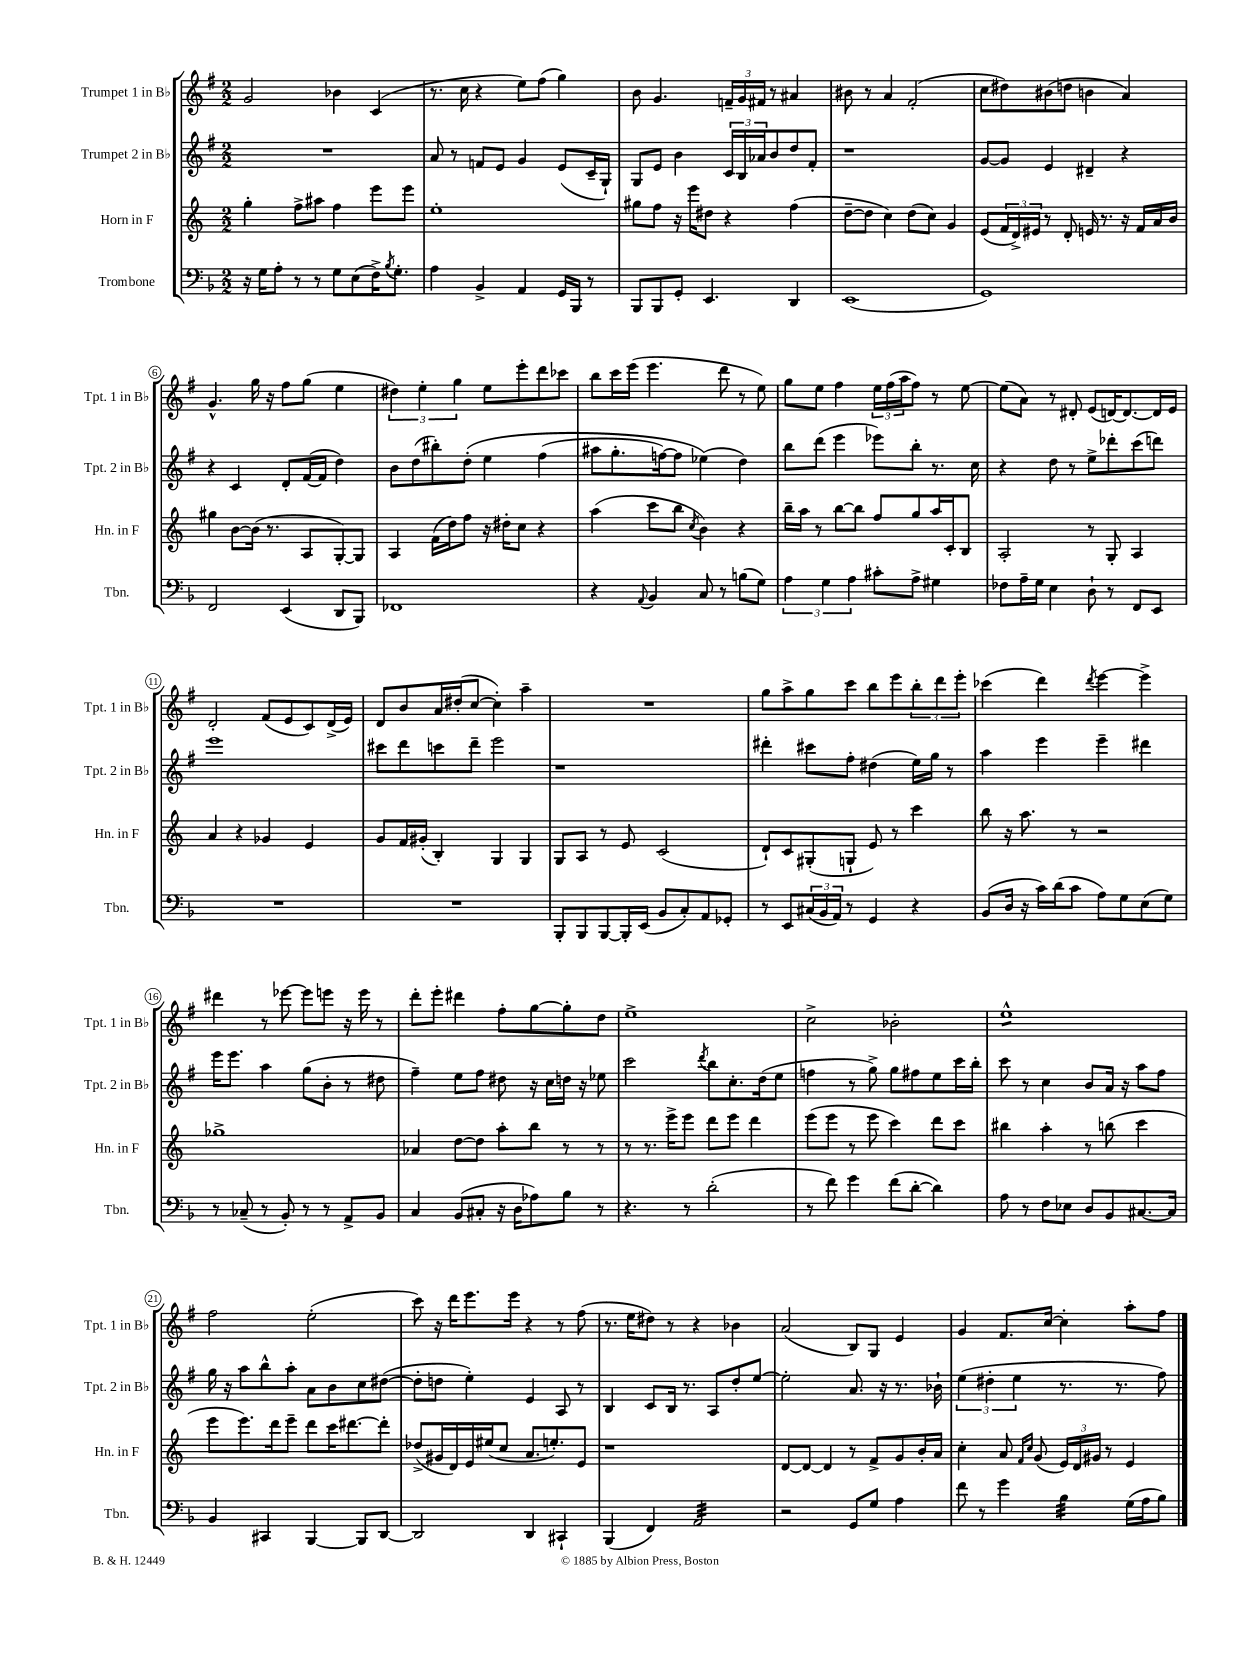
<<
\new StaffGroup <<
\new Staff = "s0" \with { instrumentName = "Trumpet 1 in Bb" shortInstrumentName = "Tpt. 1 in Bb" } {
    \clef treble \key g \major \numericTimeSignature \time 2/2
    g'2 bes'4 c'4( |
    r8. c''16 r4 e''8) fis''8( g''4) |
    b'8 g'4. \tuplet 3/2 { f'16-- g'16 fis'16 } r8 ais'4 |
    bis'8 r8 a'4 fis'2-.( |
    c''8 dis''8) bis'8( d''8 b'4 a'4) |
    g'4.-^ g''16 r16 fis''8 g''8( e''4 |
    \tuplet 3/2 { dis''4) e''4-. g''4 } e''8 e'''8-. d'''8 ces'''8 |
    b''8 c'''16 e'''16( e'''4. d'''8 r8 e''8) |
    g''8 e''8 fis''4 \tuplet 3/2 { e''16 fis''16( a''16 } fis''8) r8 e''8~ |
    e''8( a'8) r8 dis'8-. e'8( d'16~) d'8.~ d'16 e'16 |
    d'2-. fis'8( e'8 c'8) d'16->( e'16) |
    d'8 b'8 a'16 dis''16-.( c''8~ c''4-.) a''4-- |
    R1 |
    g''8 a''8-> g''8 c'''8 b''8 e'''8 \tuplet 3/2 { b''8-. d'''8 e'''8-. } |
    ces'''4( d'''4) \acciaccatura { d'''8 } e'''4~ e'''4-> |
    dis'''4 r8 ees'''8~ ees'''8 e'''8 r16 e'''16 r8 |
    d'''8-. e'''8-. dis'''4 fis''8-. g''8~ g''8-. d''8 |
    e''1-> |
    c''2-> bes'2-. |
    e''1:8-^ |
    fis''2 e''2-.( |
    c'''8) r16 d'''16 e'''8. e'''16 r4 r8 fis''8( |
    r8. e''16 dis''8) r8 r4 bes'4 |
    a'2( b8) g8 e'4 |
    g'4 fis'8. c''16~ c''4-. a''8-. fis''8 \bar "|." |
}
\new Staff = "s1" \with { instrumentName = "Trumpet 2 in Bb" shortInstrumentName = "Tpt. 2 in Bb" } {
    \clef treble \key g \major \numericTimeSignature \time 2/2
    R1 |
    a'8 r8 f'8 e'8 g'4 e'8( c'16-- g16-!) |
    g8 e'8 b'4 \tuplet 3/2 { c'16 b16 aes'16 } b'8 d''8 fis'8-. |
    r1 |
    g'8~ g'8 e'4 dis'4-- r4 |
    r4 c'4 d'8-. fis'16~( fis'16 d''4) |
    b'8 d''8( bis''8-.) d''8-.\( e''4 fis''4( |
    ais''8 g''8.-. f''16~) f''8 ees''4(\) d''4) |
    b''8 d'''8( e'''4 ees'''8) b''8-. r8. c''16 |
    r4 d''8 r8 e''8-> des'''8-. c'''8( d'''8) |
    e'''1 |
    cis'''8 d'''8 c'''8 d'''8-- e'''2 |
    r1 |
    dis'''4-. cis'''8 fis''8-. dis''4( e''16) g''16 r8 |
    a''4 e'''4 e'''4-- dis'''4 |
    e'''16 e'''8. a''4 g''8( b'8-. r8 dis''8 |
    fis''4--) e''8 fis''8 dis''8 r16 c''16 d''16 r16 ees''8 |
    c'''2 \acciaccatura { d'''8 } b''8 c''8.-. d''16( e''8 |
    f''4 r8 g''8->) g''8 fis''8 e''8 c'''16 b''16-. |
    c'''8 r8 c''4 b'8 a'16 r16 a''8 fis''8 |
    g''16 r16 a''8 b''8-^ a''8-. a'8 b'8 c''8 dis''8~( |
    dis''8-. d''8 e''4-.) e'4 a8 r8 |
    b4 c'8 b16 r8. a8 d''8-. e''8~ |
    e''2-. a'8. r16 r8. bes'16-! |
    \tuplet 3/2 { e''4( dis''4-. e''4 } r8. r8. fis''8) \bar "|." |
}
\new Staff = "s2" \with { instrumentName = "Horn in F" shortInstrumentName = "Hn. in F" } {
    \clef treble \key c \major \numericTimeSignature \time 2/2
    g''4-. f''8-> ais''8 f''4 e'''8 e'''8 |
    e''1-. |
    gis''8 f''8 r16 e'''16 dis''8 r4 f''4( |
    d''8~-- d''8 c''4) d''8( c''8) g'4 |
    e'8( \tuplet 3/2 { f'16 d'16->) eis'16 } r8 d'8-. e'16 r8. r16 f'16 a'16 b'16 |
    gis''4 b'8~ b'16( r8. a8 g8~-.) g8 |
    a4 f'16( d''16) f''8 r16 dis''16-. c''8 r4 |
    a''4( c'''8 b''8 \acciaccatura { c''8 } b'4) r4 |
    b''16-- a''16 r8 b''8~ b''8 f''8 g''8 a''16 c'16-. b8 |
    a2-. r8 g8-. a4 |
    a'4 r4 ges'4 e'4 |
    g'8 f'16 gis'16-.( b4-.) g4 g4 |
    g8 a8 r8 e'8 c'2( |
    d'8-!) c'8 gis8-.( g8-! e'8) r8 c'''4 |
    b''8 r16 a''8. r8 r2 |
    ges''1-> |
    aes'4 d''8~ d''8 a''8-. b''8 r8 r8 |
    r8 r8. e'''16-> e'''8 d'''8 e'''8 d'''4 |
    e'''8( e'''8 r8 e'''8 c'''4) d'''8 c'''8 |
    bis''4 a''4-. r8 b''8( c'''4 |
    e'''8 e'''8.) d'''16 e'''8-- d'''8 c'''16 dis'''8.~ dis'''8-. |
    des''8->( gis'16 d'16) e'16 eis''16( c''8 a'8. e''8.-.) e'8 |
    r1 |
    d'8~ d'8~ d'4 r8 f'8-> g'8 b'16-. a'16 |
    c''4-. a'8 \grace { f'16 c''16 } g'8( \tuplet 3/2 { e'16) d'16 gis'16 } r8 e'4 \bar "|." |
}
\new Staff = "s3" \with { instrumentName = "Trombone" shortInstrumentName = "Tbn." } {
    \clef bass \key f \major \numericTimeSignature \time 2/2
    r16 g16 a8-. r8 r8 g8 e8( f16->) \acciaccatura { bes8 } g8.-. |
    a4 bes,4-> a,4 g,16 bes,,16 r8 |
    bes,,8 bes,,8 g,8-. e,4. d,4 |
    e,1( |
    g,1) |
    f,2 e,4( d,8 bes,,8) |
    fes,1 |
    r4 \appoggiatura { a,8 } bes,4 c8 r8 b8( g8) |
    \tuplet 3/2 { a4 g4 a4 } cis'8-. a8-> gis4 |
    fes8 a16-- g16 e4 d8-! r8 f,8 e,8 |
    R1 |
    R1 |
    bes,,8-. bes,,8 bes,,8~ bes,,16-. e,16( bes,8 c8-.) a,8 ges,8-. |
    r8 e,8 \tuplet 3/2 { cis16( bes,16 a,16) } r8 g,4 r4 |
    bes,8( d16 r16 c'16) d'16( c'8 a8) g8 e8( g8) |
    r8 ces8--( r8 bes,8-.) r8 r8 a,8-> bes,8 |
    c4 bes,8( cis8-. r16 d16 aes8) bes8 r8 |
    r4. r8 d'2-.( |
    r8 f'8) g'4 f'8( d'8~-. d'4) |
    a8 r8 f8 ees8 d8 bes,8 cis8.~ cis16 |
    bes,4 cis,4 bes,,4~ bes,,8 d,8~ |
    d,2 d,4 cis,4-! |
    bes,,4( f,4) a,2:32 |
    r2 g,8 g8 a4 |
    f'8 r8 g'4 bes4:32 g16( a16 bes8) \bar "|." |
}
>>
>>
\layout { \context { \Score \override BarNumber.stencil = #(make-stencil-circler 0.1 0.3 ly:text-interface::print) } }
